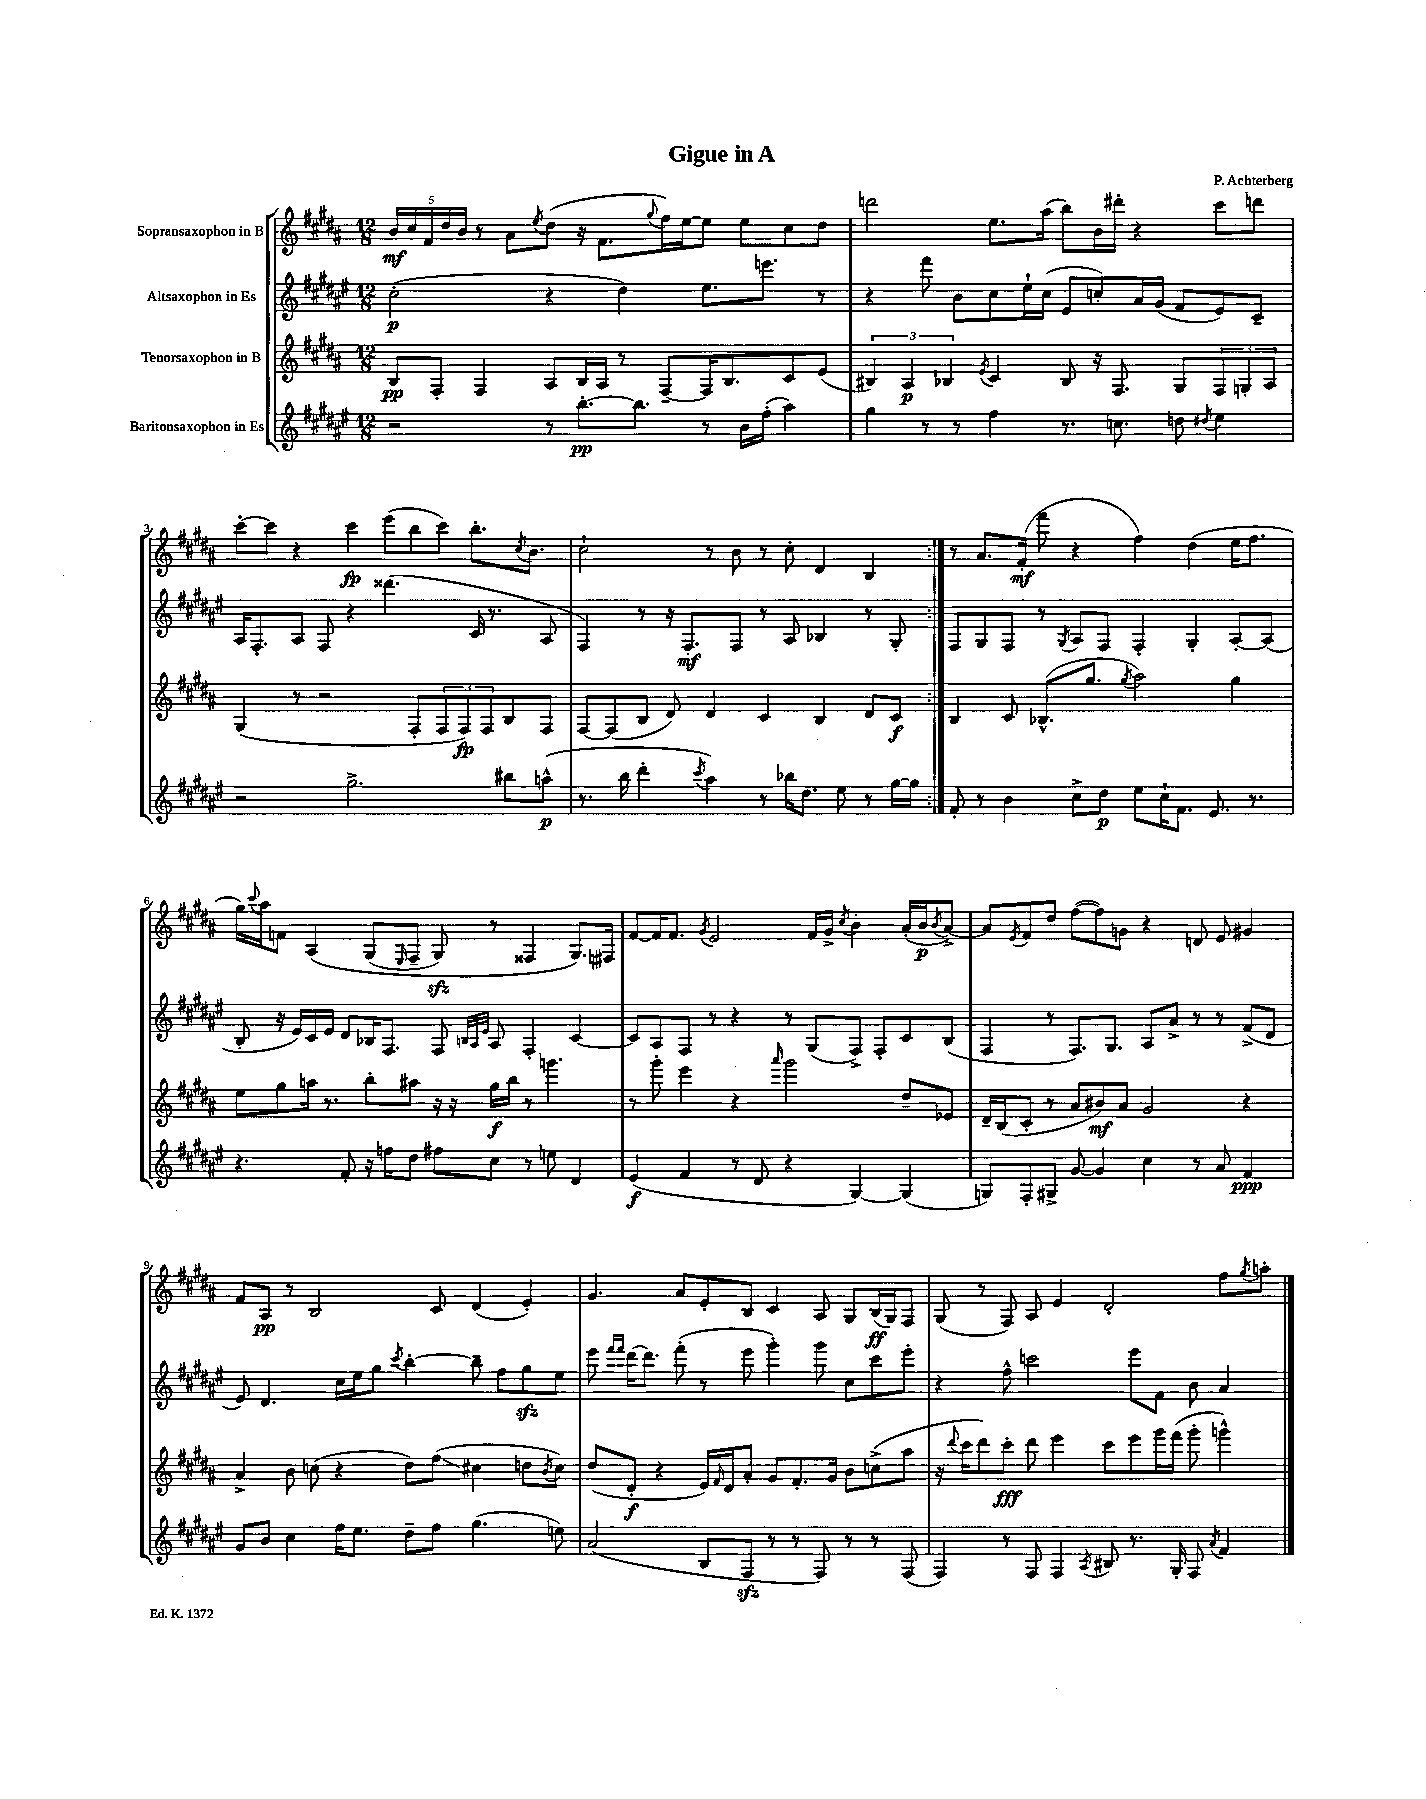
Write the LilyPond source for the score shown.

\header { title = "Gigue in A" composer = "P. Achterberg" }
<<
\new StaffGroup <<
\new Staff = "s0" \with { instrumentName = "Sopransaxophon in B" } {
    \clef treble \key b \major \numericTimeSignature \time 12/8
    \repeat volta 2 { \tuplet 5/4 { b'16\mf cis''16 fis'16 dis''16 b'16 } r8 ais'8 \acciaccatura { e''8 } dis''8( r16 fis'8. \appoggiatura { gis''8 } fis''16) e''16~ e''8 e''8 cis''8 dis''8 |
    d'''2 e''8. ais''16( b''8) b'16 dis'''16-. r4 cis'''8 d'''8 |
    cis'''8~-. cis'''8 r4 cis'''4\fp e'''8( b''8 cis'''8) b''8.-. \acciaccatura { cis''8 } b'8. |
    cis''2-! r8 b'8 r8 cis''8-. dis'4 b4 | }
    r8 ais'8. fis'16-.\mf( fis'''8 r4 fis''4) dis''4( e''16 fis''8. |
    gis''16) \appoggiatura { cis'''8 } ais''16 f'8 ais4\( gis8( \grace { e16 } fis8-- gis8\sfz) r8 fisis4 gis8.\) fis16 |
    fis'8~ fis'16 fis'8. \acciaccatura { gis'8 } e'2 fis'16 gis'16-> \acciaccatura { cis''8 } b'4-. ais'16-.( b'16\p \acciaccatura { b'8 } ais'8~->) |
    ais'8 \acciaccatura { e'8 } fis'8 dis''8 fis''8~( fis''8) g'8 r4 d'8 e'8 gis'4 |
    fis'8 ais8\pp r8 b2 cis'8 dis'4( e'4-.) |
    gis'4. ais'8 e'8-. b8 cis'4 ais8 gis8 b16\ff( gis16) fis8 |
    gis8( r8 fis8) ais8 e'4 dis'2-. fis''8 \acciaccatura { gis''8 } a''8-. \bar "|." |
}
\new Staff = "s1" \with { instrumentName = "Altsaxophon in Es" } {
    \clef treble \key fis \major \numericTimeSignature \time 12/8
    \repeat volta 2 { cis''2-.\p( r4 dis''4) eis''8. e'''8. r8 |
    r4 fis'''8 b'8 cis''8 eis''16-! cis''16( eis'8 c''8-.) ais'16 gis'16( fis'8 eis'8) cis'8-- |
    ais16 fis8.-. ais8 fis8 r4 disis'''4.( cis'16 r8. ais8 |
    fis4) r8 r16 fis8.-.\mf fis8 r8 ais8 bes4 r8 gis8-. | }
    fis8 gis8 fis8 r8 \acciaccatura { gis8 } ais8 fis8 fis4-. gis4-. ais8~-. ais8( |
    b8-. r16 eis'16) cis'16 eis'16 dis'8 bes16 fis8. fis8 \grace { b32 ais32 eis'32 } ais8 fis4-. cis'4~ |
    cis'8 ais8 fis8 r8 r4 r8 gis8( fis8->) fis8-. cis'8 b8( |
    fis4 r8 fis8.) gis8. ais8 ais'8-> r8 r8 fis'8->( dis'8 |
    eis'8) dis'4. cis''16 eis''16 gis''8 \acciaccatura { cis'''8 } b''4~-. b''8-- fis''8 gis''8\sfz eis''8 |
    eis'''8 \grace { fis'''16 fis'''16 } dis'''16~ dis'''8. fis'''8-.( r8 eis'''8 gis'''4-.) gis'''8 cis''8 cis'''8 eis'''8-. |
    r4 fis''8-^ c'''2 eis'''8 fis'8 b'8 ais'4 \bar "|." |
}
\new Staff = "s2" \with { instrumentName = "Tenorsaxophon in B" } {
    \clef treble \key b \major \numericTimeSignature \time 12/8
    \repeat volta 2 { b8\pp fis8-. fis4 ais8 b16 ais16 r8 fis8~-- fis16 b8. cis'8 e'8( |
    \tuplet 3/2 { bis4) ais4\p bes4 } \acciaccatura { e'8 } cis'4 bes8 r16 fis8. gis8 \tuplet 3/2 { fis8 g8-. ais8 } |
    gis4( r8 r2 fis8-. \tuplet 3/2 { fis8 fis8\fp) fis8 } b8 fis8 |
    fis8~ fis8( b8 dis'8) dis'4 cis'4 b4 dis'8 cis'8\f | }
    b4 cis'8 bes8.-^( gis''8. \acciaccatura { gis''8 } ais''2) gis''4 |
    e''8 gis''8 a''16 r8. b''8-. ais''8 r16 r16 gis''16\f b''16 r8 g'''4. |
    r8 gis'''8-. e'''4 r4 \grace { ais'''16 } gis'''2 dis''8-- ees'8 |
    dis'16-- b16( cis'8-. r8 ais'8 bis'8\mf) ais'8 gis'2 r4 |
    ais'4-> b'8 c''8( r4 dis''8) fis''8\glissando( cis''4 d''8 \acciaccatura { b'8 } cis''8) |
    dis''8( dis'8-.\f r4 e'16) \grace { fis'16 } dis'16 ais'8-. gis'8 fis'8.-. gis'16 b'8 c''8->( ais''8 |
    r16 \appoggiatura { dis'''8 } cis'''16 dis'''8) cis'''8-.\fff dis'''8 e'''4 cis'''8 e'''8 gis'''16 fis'''16( gis'''8-. g'''4-^) \bar "|." |
}
\new Staff = "s3" \with { instrumentName = "Baritonsaxophon in Es" } {
    \clef treble \key fis \major \numericTimeSignature \time 12/8
    \repeat volta 2 { r2 r8 b''8.~-.\pp b''8. r8 b'16 fis''16-.( ais''4) |
    gis''4 r8 r8 fis''4 r8. c''8. d''8 \acciaccatura { dis''8 } eis''4 |
    r2 gis''2.-> bis''8 a''8-^\p( |
    r8. b''16 dis'''4-. \acciaccatura { cis'''8 } ais''4) r8 bes''16 dis''8. eis''8 r8 gis''16~ gis''16 | }
    fis'8-. r8 b'4 cis''8-> dis''8\p eis''8 cis''16-! fis'8. eis'8. r8. |
    r4. fis'8-. r16 f''16 dis''8 fis''8 cis''8 r8 e''8 dis'4 |
    eis'4\f( fis'4 r8 dis'8 r4 gis4~) gis4( |
    g8) fis8-. gis8-> gis'8~ gis'4 cis''4 r8 ais'8 fis'4\ppp |
    gis'8 b'8 cis''4 fis''16 eis''8. dis''8-- fis''8 gis''4.( e''8) |
    ais'2( b8 fis8\sfz r8 r8 fis8) r8 r8 fis8( |
    fis4) r8 fis8 fis4 \acciaccatura { ais8 } bis8 r8. gis16-. fis8 \acciaccatura { ais'8 } fis'4 \bar "|." |
}
>>
>>
